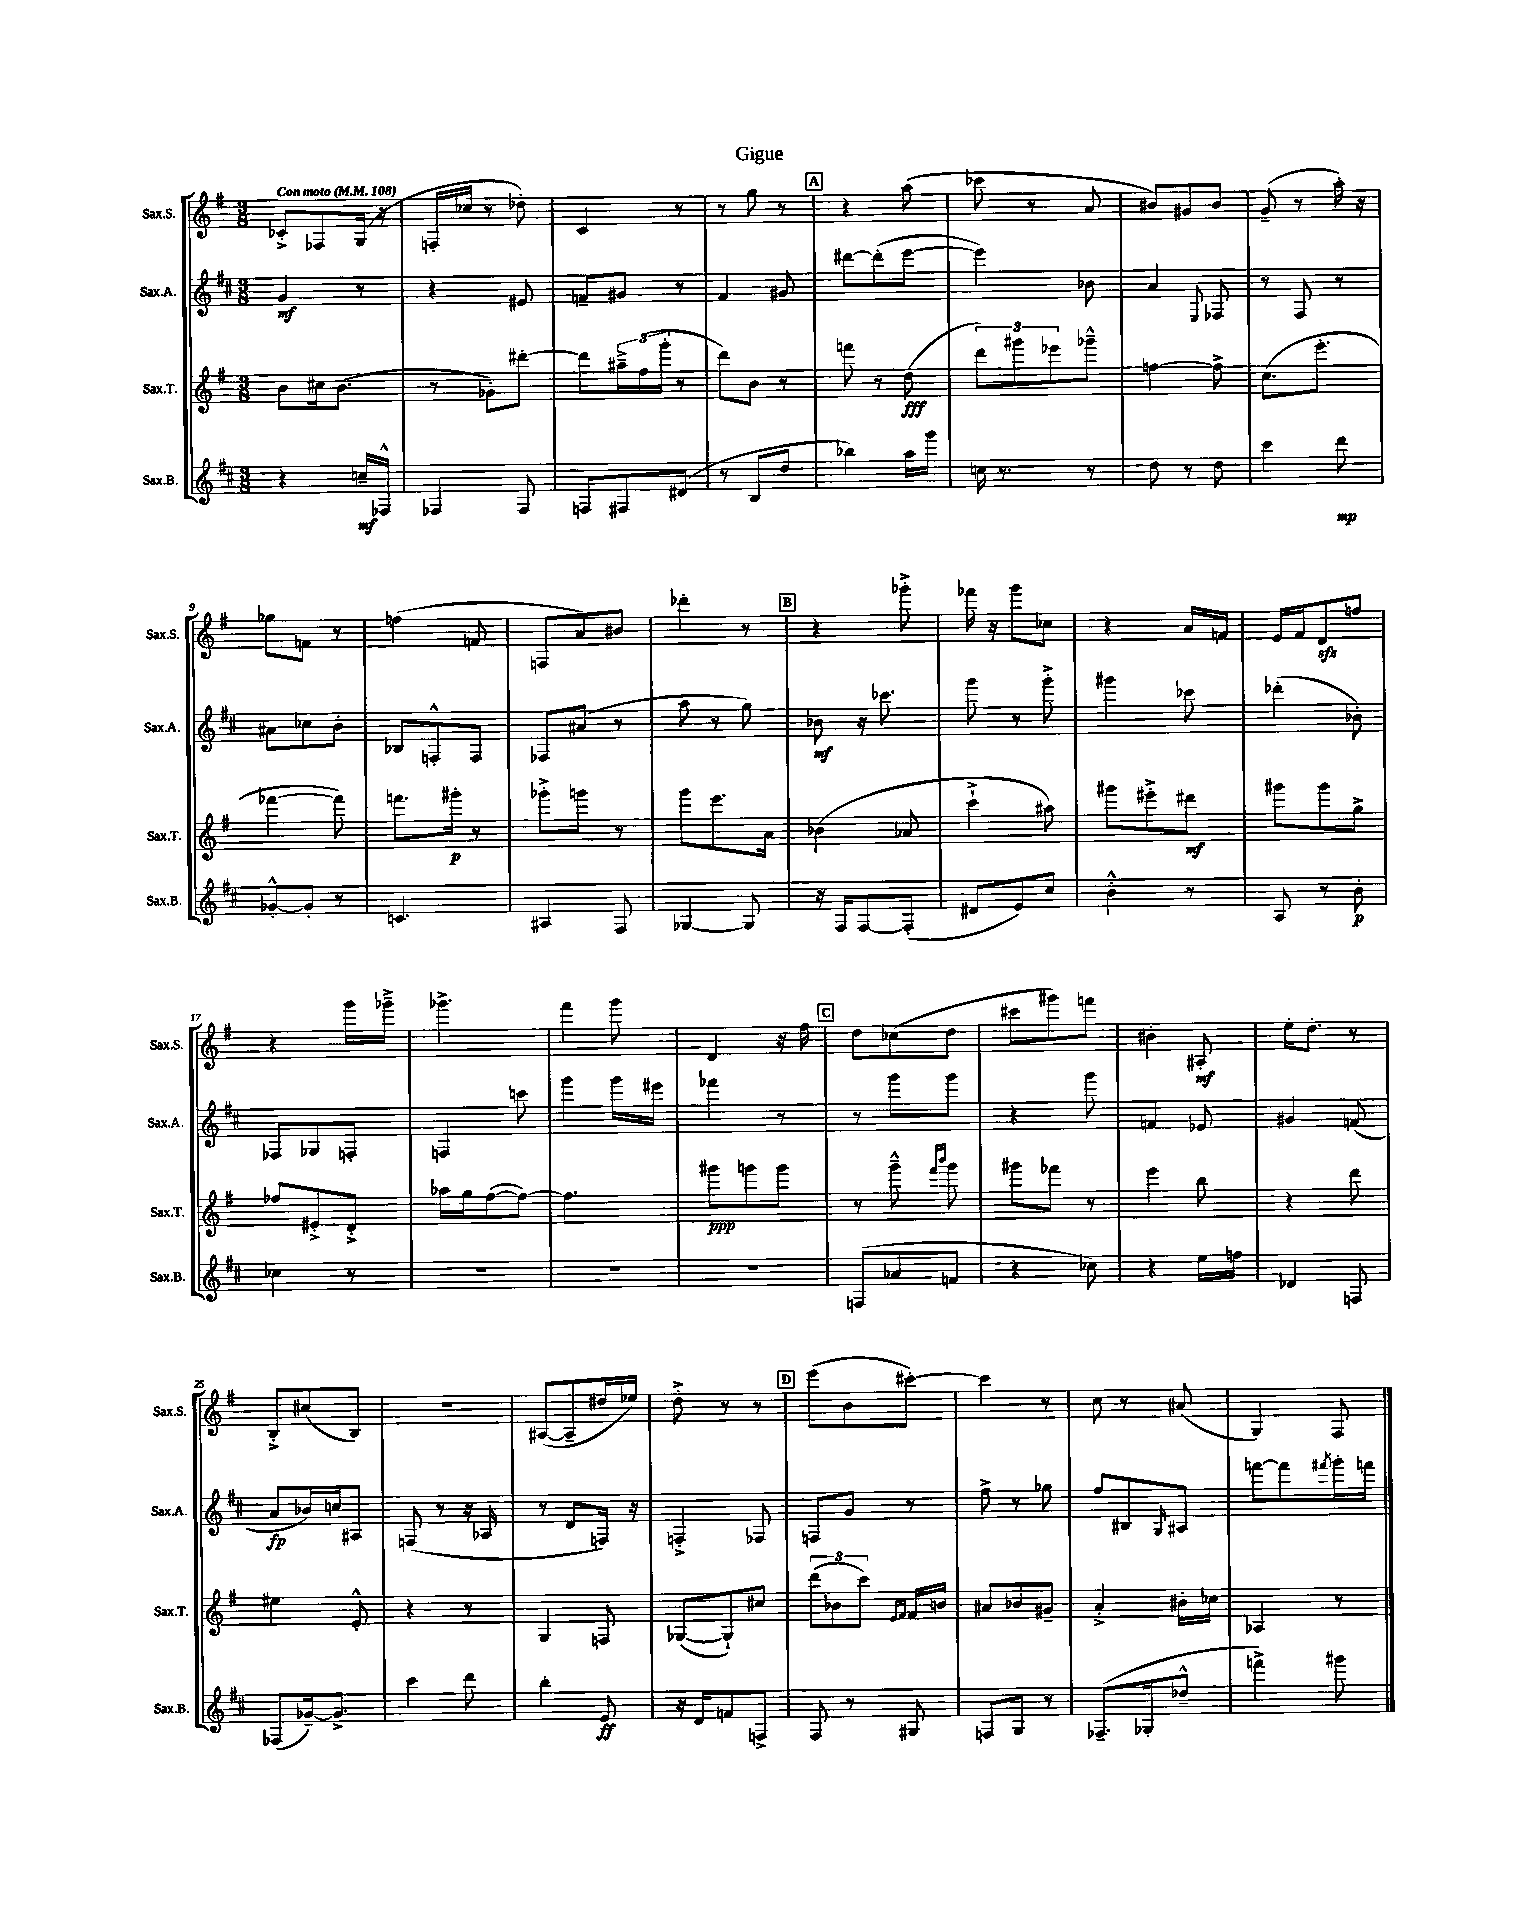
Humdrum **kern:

**kern	**dynam	**kern	**dynam	**kern	**dynam	**kern	**dynam
*part4	*part4	*part3	*part3	*part2	*part2	*part1	*part1
*staff4	*staff4	*staff3	*staff3	*staff2	*staff2	*staff1	*staff1
*I"Sax.B.	*	*I"Sax.T.	*	*I"Sax.A.	*	*I"Sax.S.	*
*I'Sax.B.	*	*I'Sax.T.	*	*I'Sax.A.	*	*I'Sax.S.	*
*clefG2	*	*clefG2	*	*clefG2	*	*clefG2	*
*k[f#c#]	*	*k[f#]	*	*k[f#c#]	*	*k[f#]	*
*M3/8	*	*M3/8	*	*M3/8	*	*M3/8	*
*MM108	*	*MM108	*	*MM108	*	*MM108	*
=1	=1	=1	=1	=1	=1	=1	=1
!	!	!	!	!	!	!LO:TX:a:B:t=Con moto	!
4r	.	8b\L	.	4g/	mf	8c-X'^/L	.
.	.	16cc#X\k	.	.	.	8F-X/	.
.	.	(8.b\J	.	.	.	.	.
16ccn~/LL	mf	.	.	8r	.	(16G/Jk	.
16F-X^^/JJ	.	.	.	.	.	16r	.
=2	=2	=2	=2	=2	=2	=2	=2
4F-X/	.	8r	.	4r	.	16Fn'/LL	.
.	.	.	.	.	.	16cc-X/JJ	.
.	.	8g-X'\L)	.	.	.	8r	.
8F-/	.	[8ddd#X'\J	.	8e#X/	.	8dd-X'\)	.
=3	=3	=3	=3	=3	=3	=3	=3
8Fn/L	.	8ddd#\L]	.	8fn~/L	.	4c/	.
8F#X/	.	24aa#X~^\L	.	8g#X/J	.	.	.
.	.	(24ff#\	.	.	.	.	.
.	.	24ggg'\JJ	.	.	.	.	.
(8d#X/J	.	8r	.	8r	.	8r	.
=4	=4	=4	=4	=4	=4	=4	=4
8r	.	8ddd\L)	.	4f#/	.	8r	.
8B/L	.	8b\J	.	.	.	8gg\	.
8dd/J	.	8r	.	8g#X/	.	8r	.
!!LO:REH:place=s1:t=A
=5	=5	=5	=5	=5	=5	=5	=5
4bb-X\)	.	8fffn\	.	[8ddd#X\L	.	4r	.
.	.	8r	.	(8ddd#'\]	.	.	.
16aa\LL	.	(8dd\	fff	[8eee\J	.	(8aa\	.
16ggg\JJ	.	.	.	.	.	.	.
=6	=6	=6	=6	=6	=6	=6	=6
16ccn\	.	12ddd\L)	.	4eee\])	.	8ccc-X\	.
8.r	.	.	.	.	.	.	.
.	.	12ggg#X\	.	.	.	.	.
.	.	.	.	.	.	8r	.
.	.	12eee-X\	.	.	.	.	.
8r	.	8ggg-X~^^\J	.	8b-X\	.	8a/	.
=7	=7	=7	=7	=7	=7	=7	=7
8dd\	.	[4ffn\	.	4a/	.	8b#X/L)	.
8r	.	.	.	.	.	8g#X/	.
.	.	.	.	8qqE/	.	.	.
8dd\	.	8ff^\]	.	8F-X/	.	8b#/J	.
=8	=8	=8	=8	=8	=8	=8	=8
4ccc#\	.	(8.cc\L	.	8r	.	(8g~/	.
.	.	.	.	8F#/	.	8r	.
.	.	8.eee'\J	.	.	.	.	.
8ddd\	mp	.	.	8r	.	16aa'\)	.
.	.	.	.	.	.	16r	.
!!LO:LB:g=z
=9	=9	=9	=9	=9	=9	=9	=9
[8g-X'^^/L	.	[4fff-X\	.	8a#X\L	.	8gg-X\L	.
8g-'/J]	.	.	.	8cc-X\	.	8fn\J	.
8r	.	8fff-\])	.	8b'\J	.	8r	.
=10	=10	=10	=10	=10	=10	=10	=10
4.cn/	.	8.fffn\L	.	8B-X/L	.	(4ffn\	.
.	.	.	.	8Fn'^^/	.	.	.
.	.	16ggg#X'\Jk	p	.	.	.	.
.	.	8r	.	8F/J	.	8fn/	.
=11	=11	=11	=11	=11	=11	=11	=11
4A#X/	.	8ggg-X'^\L	.	8F-X/L	.	8Fn/L	.
.	.	8gggn\J	.	(8a#X/J	.	8a/)	.
8F#/	.	8r	.	8r	.	8b#X/J	.
=12	=12	=12	=12	=12	=12	=12	=12
[4G-X/	.	8ggg\L	.	8aa\	.	4ddd-X'\	.
.	.	8.eee\	.	8r	.	.	.
8G-/]	.	.	.	8gg\)	.	8r	.
.	.	16a\Jk	.	.	.	.	.
!!LO:REH:place=s1:t=B
=13	=13	=13	=13	=13	=13	=13	=13
16r	.	(4b-X\	.	8b-X\	mf	4r	.
16F#/KL	.	.	.	.	.	.	.
[8F#/	.	.	.	16r	.	.	.
.	.	.	.	8.ccc-X\	.	.	.
(8F#'/J]	.	8a-X/	.	.	.	8ggg-X'^\	.
=14	=14	=14	=14	=14	=14	=14	=14
8d#X/L	.	4ccc`^\	.	8ggg\	.	16fff-X\	.
.	.	.	.	.	.	16r	.
8e/)	.	.	.	8r	.	8ggg\L	.
8cc#/J	.	8aa#X\)	.	8ggg'^\	.	8cc-X\J	.
=15	=15	=15	=15	=15	=15	=15	=15
4b'^^\	.	8ggg#X\L	.	4ggg#X\	.	4r	.
.	.	8eee#X'^\	.	.	.	.	.
8r	.	8ddd#X\J	mf	8ccc-X\	.	16a/LL	.
.	.	.	.	.	.	16fn/JJ	.
=16	=16	=16	=16	=16	=16	=16	=16
8A/	.	8ggg#X\L	.	(4ddd-X'\	.	16e/LL	.
.	.	.	.	.	.	16f#/J	.
8r	.	8ggg#\	.	.	.	8dzz/	.
8b'\	p	8gg^\J	.	8b-X'\)	.	8ffn/J	.
!!LO:LB:g=z
=17	=17	=17	=17	=17	=17	=17	=17
4cc-X\	.	8ff-X/L	.	8F-X/L	.	4r	.
.	.	8e#X'^/	.	8G-X/	.	.	.
8r	.	8d'^/J	.	8Fn'/J	.	16ggg\LL	.
.	.	.	.	.	.	16ggg-X~^\JJ	.
=18	=18	=18	=18	=18	=18	=18	=18
4.r	.	16aa-X\LL	.	4Fn/	.	4.ggg-X^\	.
.	.	16gg\J	.	.	.	.	.
.	.	([8ff#\	.	.	.	.	.
.	.	8ff#\J_)	.	8cccn\	.	.	.
=19	=19	=19	=19	=19	=19	=19	=19
4.r	.	4.ff#\]	.	4ggg\	.	4fff#\	.
.	.	.	.	16ggg\LL	.	8ggg\	.
.	.	.	.	16eee#X\JJ	.	.	.
=20	=20	=20	=20	=20	=20	=20	=20
4.r	.	8ggg#X\L	ppp	4fff-X\	.	4d/	.
.	.	8gggn\	.	.	.	.	.
.	.	8ggg\J	.	8r	.	16r	.
.	.	.	.	.	.	16ff#\	.
!!LO:REH:place=s1:t=C
=21	=21	=21	=21	=21	=21	=21	=21
(8Fn/L	.	8r	.	8r	.	8dd\L	.
8a-X/	.	8ggg~^^\	.	8ggg\L	.	(8cc-X\	.
.	.	16qqfff#/LL	.	.	.	.	.
.	.	16qqbbb/JJ	.	.	.	.	.
8fn/J	.	8ggg\	.	8ggg\J	.	8dd\J	.
=22	=22	=22	=22	=22	=22	=22	=22
4r	.	8ggg#X\L	.	4r	.	8ccc#X\L	.
.	.	8fff-X\J	.	.	.	8ggg#X\)	.
8cc-X\)	.	8r	.	8ggg\	.	8fffn\J	.
=23	=23	=23	=23	=23	=23	=23	=23
4r	.	4eee\	.	4fn/	.	4b#X'\	.
16ee\LL	.	8bb\	.	8e-X/	.	8A#X'/	mf
16ffn\JJ	.	.	.	.	.	.	.
=24	=24	=24	=24	=24	=24	=24	=24
4d-X/	.	4r	.	4g#X/	.	16ee'\KL	.
.	.	.	.	.	.	8.dd'\J	.
8Fn/	.	8ddd\	.	(8fn/	.	8r	.
!!LO:LB:g=z
=25	=25	=25	=25	=25	=25	=25	=25
(8F-X/L	.	4ee#X\	.	8a/L	fp	8B'^/L	.
[16g-X~/k)	.	.	.	16b-X/L)	.	(8cc#X/	.
8.g-^/J]	.	.	.	16ccn/J	.	.	.
.	.	8e'^^/	.	8A#X/J	.	8B/J)	.
=26	=26	=26	=26	=26	=26	=26	=26
4ccc#\	.	4r	.	(8Fn/	.	4.r	.
.	.	.	.	8r	.	.	.
8ddd\	.	8r	.	16r	.	.	.
.	.	.	.	16A-X/	.	.	.
=27	=27	=27	=27	=27	=27	=27	=27
4bb'\	.	4G/	.	8r	.	([8A#X/L	.
.	.	.	.	8d/L	.	8A#~/]	.
8e/	ff	8Fn/	.	16Fn/Jk)	.	16dd#X/L	.
.	.	.	.	16r	.	16ee-X/JJ)	.
=28	=28	=28	=28	=28	=28	=28	=28
16r	.	([8G-X/L	.	4Fn'^/	.	8dd'^\	.
16d/KL	.	.	.	.	.	.	.
8fn/	.	8G-`/])	.	.	.	8r	.
8Fn^/J	.	8cc#X/J	.	8F-X/	.	8r	.
!!LO:REH:place=s1:t=D
=29	=29	=29	=29	=29	=29	=29	=29
8F#/	.	(12ddd\L	.	8Fn/L	.	(8eee\L	.
.	.	12b-X\	.	.	.	.	.
8r	.	.	.	8g/J	.	8b\	.
.	.	12ccc\J)	.	.	.	.	.
.	.	16qqe/LL	.	.	.	.	.
.	.	16qqf#/JJ	.	.	.	.	.
8G#X/	.	16f#/LL	.	8r	.	[8ccc#X'\J)	.
.	.	16bn/JJ	.	.	.	.	.
=30	=30	=30	=30	=30	=30	=30	=30
8Fn/L	.	8a#X/L	.	8ff#^\	.	4ccc#\]	.
8G/J	.	8b-X/	.	8r	.	.	.
8r	.	8g#X~/J	.	8gg-X\	.	8r	.
=31	=31	=31	=31	=31	=31	=31	=31
(8.F-X~/L	.	4a'^/	.	8ff#/L	.	8cc\	.
.	.	.	.	8B#X/	.	8r	.
16G-X'/k	.	.	.	.	.	.	.
.	.	.	.	16qqG/	.	.	.
8dd-X~^^/J	.	16b#X'\LL	.	8A#X/J	.	(8a#X/	.
.	.	16cc-X\JJ	.	.	.	.	.
=32	=32	=32	=32	=32	=32	=32	=32
4fffn^\)	.	4A-X/	.	[8fffn\L	.	4G/)	.
.	.	.	.	8fff\]	.	.	.
.	.	.	.	8qfff#X/	.	.	.
8ggg#X\	.	8r	.	16ggg'\L	.	8F#/	.
.	.	.	.	16fffn\JJ	.	.	.
==	==	==	==	==	==	==	==
*-	*-	*-	*-	*-	*-	*-	*-
